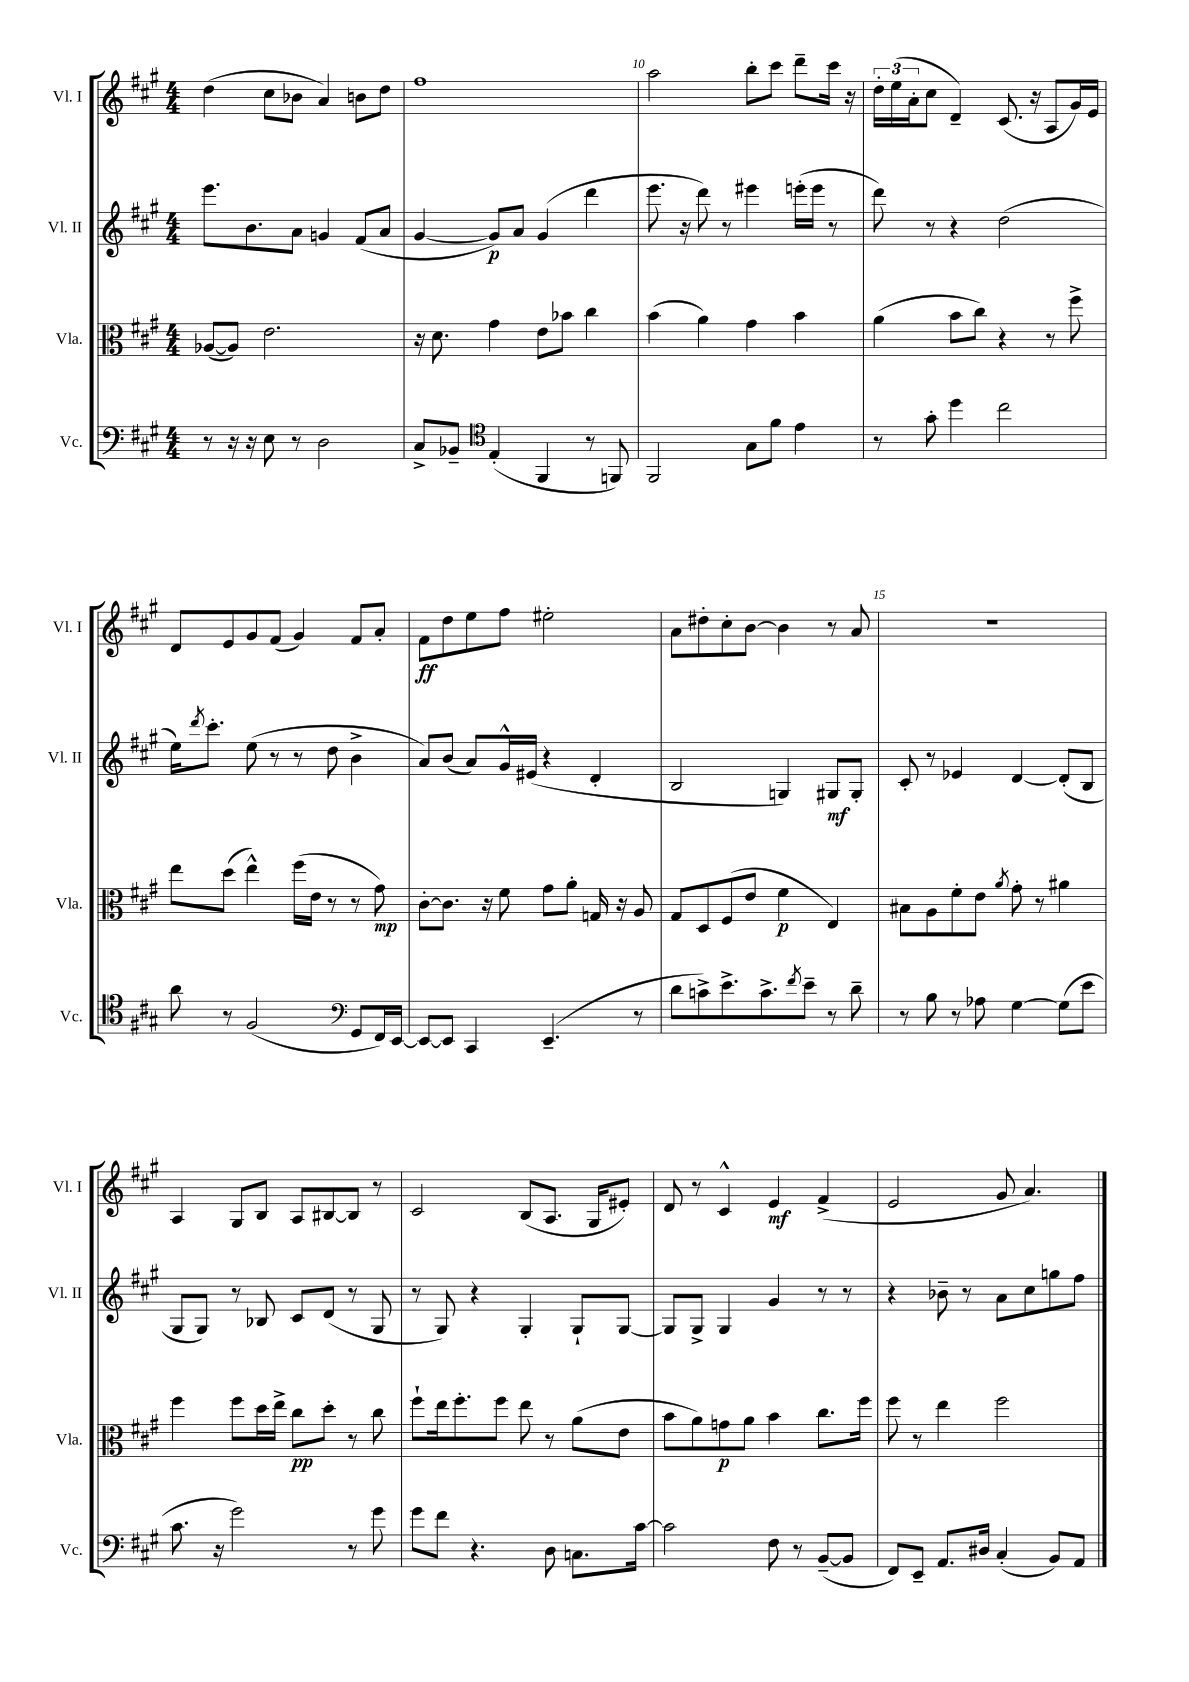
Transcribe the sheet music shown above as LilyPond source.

<<
\new StaffGroup <<
\new Staff = "s0" \with { instrumentName = "Vl. I" shortInstrumentName = "Vl. I" } {
    \clef treble \key a \major \numericTimeSignature \time 4/4
    d''4( cis''8 bes'8 a'4) b'8 d''8 |
    fis''1 |
    a''2 b''8-. cis'''8 d'''8-- cis'''16 r16 |
    \tuplet 3/2 { d''16-. e''16( a'16-. } cis''8 d'4--) cis'8.( r16 a8 gis'16) e'16 |
    d'8 e'8 gis'8 fis'8( gis'4) fis'8 a'8-. |
    fis'8\ff d''8 e''8 fis''8 eis''2-. |
    a'8 dis''8-. cis''8-. b'8~ b'4 r8 a'8 |
    R1 |
    a4 gis8 b8 a8 bis8~ bis8 r8 |
    cis'2 b8( a8. gis16 eis'8-.) |
    d'8 r8 cis'4-^ e'4\mf fis'4->( |
    e'2 gis'8 a'4.) \bar "|." |
}
\new Staff = "s1" \with { instrumentName = "Vl. II" shortInstrumentName = "Vl. II" } {
    \clef treble \key a \major \numericTimeSignature \time 4/4
    e'''8. b'8. a'8 g'4 fis'8( a'8 |
    gis'4~ gis'8\p) a'8 gis'4( d'''4 |
    e'''8. r16 d'''8) r8 eis'''4 e'''16-.( e'''16 r8 |
    d'''8) r8 r4 d''2( |
    e''16) \acciaccatura { d'''8 } cis'''8.-. e''8( r8 r8 d''8 b'4-> |
    a'8) b'8( a'8) gis'16-^ eis'16( r4 d'4-. |
    b2 g4) gis8\mf gis8-. |
    cis'8-. r8 ees'4 d'4~ d'8-.( b8 |
    gis8 gis8) r8 bes8 cis'8 d'8( r8 gis8 |
    r8 gis8) r4 gis4-. gis8-! gis8~ |
    gis8 gis8-> gis4 gis'4 r8 r8 |
    r4 bes'8-- r8 a'8 cis''8 g''8 fis''8 \bar "|." |
}
\new Staff = "s2" \with { instrumentName = "Vla." shortInstrumentName = "Vla." } {
    \clef alto \key a \major \numericTimeSignature \time 4/4
    aes8~( aes8) e'2. |
    r16 d'8. gis'4 e'8 bes'8 cis''4 |
    b'4( a'4) gis'4 b'4 |
    a'4( b'8 cis''8) r4 r8 fis''8-> |
    e''8 d''8( e''4-^) fis''16( e'16 r8 r8 gis'8\mp) |
    cis'8~-. cis'8. r16 fis'8 gis'8 a'8-. g16 r16 a8 |
    gis8 d8 fis8( e'8 fis'4\p e4) |
    bis8 a8 fis'8-. e'8 \acciaccatura { a'8 } gis'8-. r8 ais'4 |
    fis''4 fis''8 d''16 e''16-> cis''8\pp d''8-. r8 cis''8 |
    fis''8-! e''16 fis''8.-. fis''8 e''8 r8 a'8( e'8 |
    b'8 a'8) g'8\p a'8 b'4 cis''8. fis''16 |
    fis''8 r8 e''4 fis''2 \bar "|." |
}
\new Staff = "s3" \with { instrumentName = "Vc." shortInstrumentName = "Vc." } {
    \clef bass \key a \major \numericTimeSignature \time 4/4
    r8 r16 r16 e8 r8 d2 |
    cis8-> bes,8-- \clef tenor e4-.( fis,4 r8 f,8) |
    fis,2 gis8 fis'8 e'4 |
    r8 gis'8-. d''4 cis''2 |
    a'8 r8 fis2( \clef bass gis,8 fis,16) e,16~ |
    e,8~ e,8 cis,4 e,4.--( r8 |
    d'8 c'8->) e'8.-> c'8.-> \acciaccatura { fis'8 } e'8-- r8 d'8-- |
    r8 b8 r8 aes8 gis4~ gis8( e'8 |
    cis'8. r16 gis'2) r8 gis'8 |
    gis'8 fis'8 r4. d8 c8. cis'16~ |
    cis'2 fis8 r8 b,8~--( b,8 |
    fis,8) e,8-- a,8. dis16 cis4-.( b,8) a,8 \bar "|." |
}
>>
>>
\layout { \context { \Score currentBarNumber = #8 \override BarNumber.break-visibility = ##(#f #t #t) barNumberVisibility = #(every-nth-bar-number-visible 5) } }
